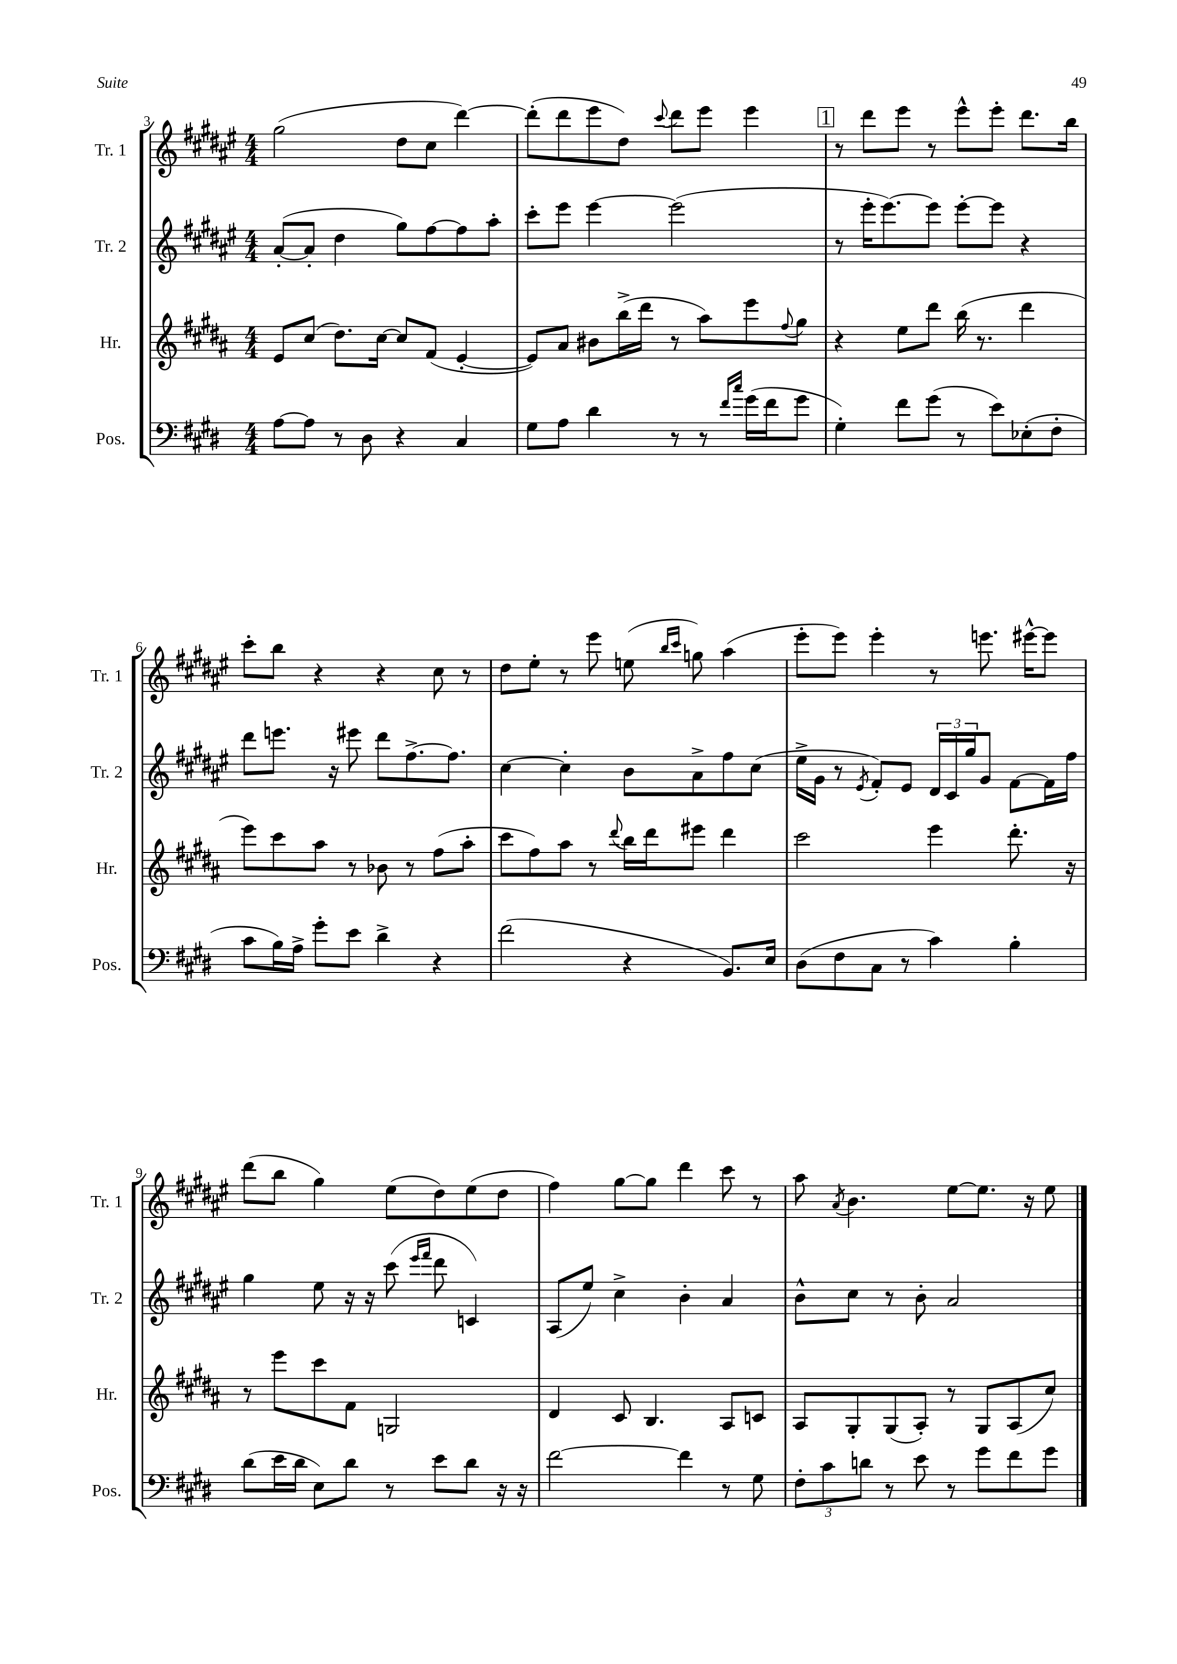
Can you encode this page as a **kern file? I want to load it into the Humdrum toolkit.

**kern	**kern	**kern	**kern
*part4	*part3	*part2	*part1
*staff4	*staff3	*staff2	*staff1
*I"Pos.	*I"Hr.	*I"Tr. 2	*I"Tr. 1
*I'Pos.	*I'Hr.	*I'Tr. 2	*I'Tr. 1
*clefF4	*clefG2	*clefG2	*clefG2
*k[f#c#g#d#]	*k[f#c#g#d#a#]	*k[f#c#g#d#a#e#]	*k[f#c#g#d#a#e#]
*M4/4	*M4/4	*M4/4	*M4/4
=3	=3	=3	=3
[8A\L	8e/L	([8a#'/L	(2gg#\
8A\J]	(8cc#/J	8a#'/J]	.
8r	8.dd#\L)	4dd#\	.
8D#\	.	.	.
.	[16cc#\Jk	.	.
4r	8cc#/L]	8gg#\L)	8dd#\L
.	(8f#/J	[8ff#\	8cc#\J
4C#/	[4e'/	8ff#\]	[4ddd#\)
.	.	8aa#'\J	.
=4	=4	=4	=4
8G#\L	8e/L])	8ccc#'\L	(8ddd#'\L]
8A\J	8a#/J	8eee#\J	8ddd#\
4d#\	8b#X\L	[4eee#\	8eee#\
.	(16bb^\L	.	8dd#\J)
.	16ddd#\JJ	.	.
.	.	.	8qqccc#/
8r	8r	(2eee#\]	8ddd#\L
8r	8aa#\L)	.	8eee#\J
16qqf#/LL	.	.	.
16qqcc#/JJ	.	.	.
(16g#\LL	8eee\	.	4eee#\
16f#\J	.	.	.
.	8qqff#/	.	.
8g#\J	8gg#\J	.	.
!!LO:REH:place=s1:t=1
=5	=5	=5	=5
4G#'\)	4r	8r	8r
.	.	16eee#'\KL	8ddd#\L
.	.	[8.eee#\)	.
8f#\L	8ee\L	.	8eee#\J
(8g#\J	8ddd#\J	8eee#\J]	8r
8r	(16bb\	[8eee#'\L	8eee#^^\L
.	8.r	.	.
8e\L)	.	8eee#\J]	8eee#'\J
(8E-X'\	4ddd#\	4r	8.ddd#\L
8F#'\J	.	.	.
.	.	.	16bb\Jk
!!LO:LB:g=z
=6	=6	=6	=6
8c#\L	8eee\L)	8ddd#\L	8ccc#'\L
16B\L)	8ccc#\	8.eeen\J	8bb\J
16A^\JJ	.	.	.
8g#'\L	8aa#\J	.	4r
.	.	16r	.
8e\J	8r	8eee#X\	.
4d#^\	8b-X\	8ddd#\L	4r
.	8r	[8.ff#^\	.
4r	(8ff#\L	.	8cc#\
.	.	8.ff#\J]	.
.	8aa#'\J	.	8r
=7	=7	=7	=7
(2f#\	8ccc#\L	[4cc#\	8dd#\L
.	8ff#\)	.	8ee#'\J
.	8aa#\J	4cc#'\]	8r
.	8r	.	8eee#\
.	8qqddd#/	.	.
4r	16bb\LL	8b\L	(8een\
.	16ddd#\J	.	.
.	.	.	16qqbb/LL
.	.	.	16qqccc#/JJ
.	8eee#X\J	8a#^\	8ggn\)
8.BB/L)	4ddd#\	8ff#\	(4aa#\
.	.	(8cc#\J	.
16E/Jk	.	.	.
=8	=8	=8	=8
(8D#\L	2ccc#\	16ee#^\LL	8eee#'\L
.	.	16g#\JJ	.
8F#\	.	8r	8eee#\J)
.	.	8qe#/	.
8C#\J	.	8f#'/L)	4eee#'\
8r	.	8e#/J	.
4c#\)	4eee\	24d#/LL	8r
.	.	24c#/	.
.	.	24gg#/J	.
.	.	8g#/J	8.eeen\
4B'\	8.ddd#'\	[8f#\L	.
.	.	.	[16eee#X^^\KL
.	.	16f#\L]	8eee#\J]
.	16r	16ff#\JJ	.
!!LO:LB:g=z
=9	=9	=9	=9
(8d#\L	8r	4gg#\	(8ddd#\L
16e\L	8eee\L	.	8bb\J
16d#\JJ	.	.	.
8E\L)	8ccc#\	8ee#\	4gg#\)
8d#\J	8f#\J	16r	.
.	.	16r	.
8r	2Gn/	(8ccc#\	(8ee#\L
.	.	16qqeee#/LL	.
.	.	16qqfff#/JJ	.
8e\L	.	8ddd#\	8dd#\)
8d#\J	.	4cn/)	(8ee#\
16r	.	.	8dd#\J
16r	.	.	.
=10	=10	=10	=10
[2f#\	4d#/	(8A#/L	4ff#\)
.	.	8ee#/J)	.
.	8c#/	4cc#^\	[8gg#\L
.	4.B/	.	8gg#\J]
4f#\]	.	4b'\	4ddd#\
8r	8A#/L	4a#/	8ccc#\
8G#\	8cn/J	.	8r
=11	=11	=11	=11
12F#'\L	8A#/L	8b^^\L	8aa#\
12c#\	.	.	.
.	.	.	8qa#/
.	8G#'/	8cc#\J	4.b\
12dn\J	.	.	.
8r	(8G#/	8r	.
8e\	8A#'/J)	8b'\	.
8r	8r	2a#/	[8ee#\L
8g#\L	8G#/L	.	8.ee#\J]
8f#\	(8A#/	.	.
.	.	.	16r
8g#\J	8cc#/J)	.	8ee#\
==	==	==	==
*-	*-	*-	*-
